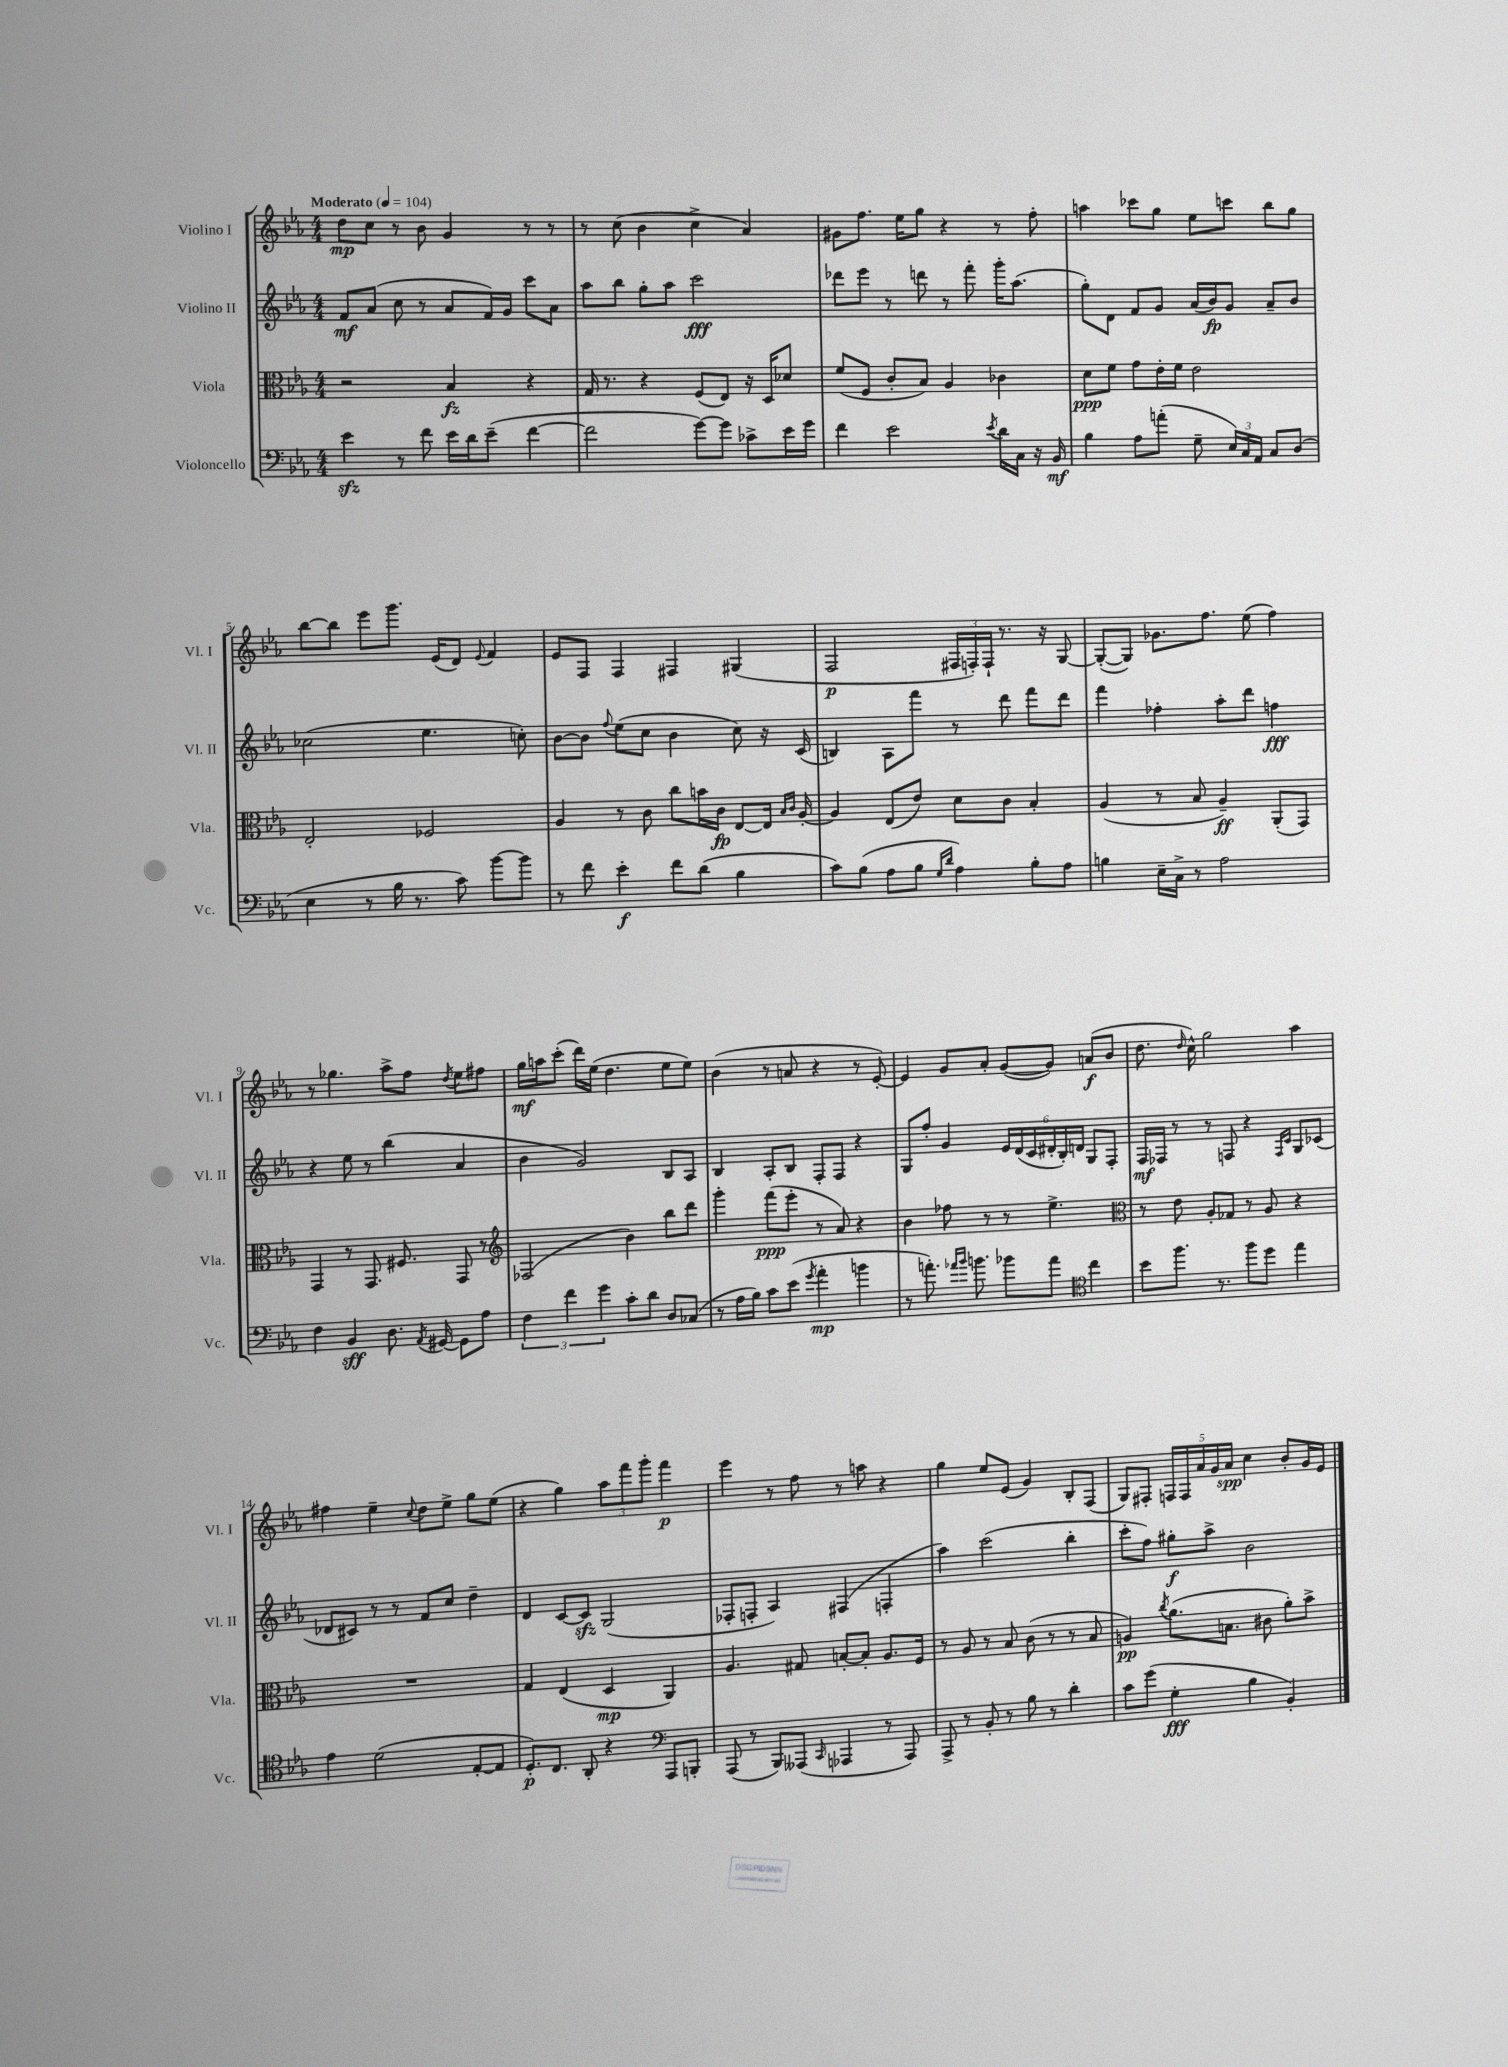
<<
\new StaffGroup <<
\new Staff = "s0" \with { instrumentName = "Violino I" shortInstrumentName = "Vl. I" } {
    \clef treble \key ees \major \numericTimeSignature \time 4/4 \tempo "Moderato" 4 = 104
    \autoBeamOff d''8[\mp c''8] r8 bes'8 g'4 r8 r8 |
    r8 c''8( bes'4 c''4-> aes'4) |
    gis'8[ f''8.] ees''16[ g''8] r4 r8 f''8-. |
    a''4 ces'''8[ g''8] ees''8[ c'''8] bes''8[ g''8] |
    bes''8[~ bes''8] ees'''8[ g'''8.] ees'16[( d'8]) \appoggiatura { ees'8 } f'4 |
    ees'8[ f8] f4 fis4 gis4( |
    f2\p \tuplet 3/2 { fis16[ f16-.) f16]-! } r8. r16 g8~ |
    g8[~-.( g8]) ges'8.[ f''8.] ees''8( f''4) |
    r8 ges''4. aes''8[-> f''8] \acciaccatura { d''8 } ees''8[ fis''8] |
    g''16[\mf a''16 c'''8]-.( d'''16[) ees''16]( d''4. ees''8[ ees''8]) |
    bes'4( r8 a'8 r4 r8 ees'8~-.) |
    ees'4 g'8[ aes'8]-. g'8[~( g'8]) a'8[\f( bes'8] |
    d''8. \grace { d''16 } c''16-^) g''2 aes''4 |
    fis''4 ees''4-- \appoggiatura { c''8 } d''8[ ees''8]-> g''8[ ees''8]( |
    r4 g''4) \tuplet 3/2 { aes''8[ f'''8 g'''8]-. } f'''4\p |
    ees'''4 r8 f''8 r8 a''8 r4 |
    g''4 ees''8[ ees'8]( g'4) bes8[-. f8]( |
    g8[) fis8]-. \tuplet 5/4 { f16[ f16 aes'16 g'16 aes'16]\spp } c''4 bes'8[-. g'16 ees'16] \bar "|." |
}
\new Staff = "s1" \with { instrumentName = "Violino II" shortInstrumentName = "Vl. II" } {
    \clef treble \key ees \major \numericTimeSignature \time 4/4
    \autoBeamOff f'8[\mf aes'8]( c''8 r8 aes'8[ f'16) g'16] c'''8[ aes'8] |
    aes''8[ bes''8] g''8[-. aes''8] c'''2\fff |
    des'''8[ ees'''8] r8 d'''8 r8 f'''8-. g'''16[-. aes''8.]( |
    g''8[-.) d'8] f'8[ g'8] aes'16[( bes'16\fp) g'8] aes'8[-- bes'8] |
    ces''2( ees''4. c''8-.) |
    bes'8[~ bes'8] \appoggiatura { f''8 } ees''8[( c''8] bes'4 c''8) r16 c'16( |
    b4) aes8[ f'''8] r8 d'''8 f'''8[ d'''8] |
    f'''4 fes''4-. aes''8[-. d'''8] f''4\fff |
    r4 ees''8 r8 bes''4( aes'4 |
    bes'4 g'2) bes8[ aes8] |
    bes4 aes8[-. bes8] f8[-. f8] r4 |
    g8[ f''8]-. g'4 \tuplet 6/4 { ees'16[ d'16( c'16 dis'16-. bes16-.) d'16] } g8[ f8]-. |
    f16[\mf fes16] r8 r8 f8 r4 \grace { f16[ c'16] } g8[ ces'8]( |
    des'8[ cis'8]) r8 r8 f'8[ c''8] d''4-- |
    d'4 c'8[~ c'8]\sfz g2( |
    fes8[-. f8]-. aes4) fis4( f4-. |
    aes''4) c'''2( bes''4-. |
    c'''8[-. f''8]) gis''8[-.\f aes''8]-> bes'2 \bar "|." |
}
\new Staff = "s2" \with { instrumentName = "Viola" shortInstrumentName = "Vla." } {
    \clef alto \key ees \major \numericTimeSignature \time 4/4
    \autoBeamOff r2 bes4\fz r4 |
    g16 r8. r4 f8[( ees8]) r16 d16[ des'8] |
    f'8[( f8] c'8[-. bes8]) aes4 ces'4 |
    d'8[\ppp f'8] g'8[ ees'16-. f'16] ees'2 |
    ees2-. fes2 |
    aes4 r8 c'8 c''8[ b'16 c'16]\fp ees8[~ ees16] \grace { bes16[ c'16] } aes16~-. |
    aes4 ees8[( ees'8]) d'8[ c'8] bes4-. |
    aes4( r8 bes8 aes4--\ff) aes,8[-.( g,8]) |
    g,4 r8 g,8. fis8. g,8 r8 |
    \clef treble fes2( bes'4) bes''8[ d'''8] |
    g'''4-. f'''8[\ppp( ees'''8]-. r8 aes'8) r4 |
    bes'4 fes''8 r8 r8 ees''4.-> |
    \clef alto r8 ees'8 aes8[-. ges8] r8 aes8 r4 |
    R1 |
    g4 ees4( d4\mp aes,4) |
    aes4. gis8 b8[~-. b8]-. aes8.[ f16] |
    r8 aes8 r8 bes8 c'8( r8 r8 bes8 |
    a4\pp) \acciaccatura { c''8 } aes'8.[( b8.] cis'8 aes'8[-.) bes'8]-> \bar "|." |
}
\new Staff = "s3" \with { instrumentName = "Violoncello" shortInstrumentName = "Vc." } {
    \clef bass \key ees \major \numericTimeSignature \time 4/4
    \autoBeamOff ees'4\sfz r8 f'8 ees'16[ d'16 ees'8]--( f'4~ |
    f'2 g'8[~) g'8] ces'8[-> ees'16 g'16] |
    f'4 ees'2 \acciaccatura { ees'8 } d'16[ c16] r16 bes,16\mf |
    bes4 aes8[ a'8]-.( g8-- \tuplet 3/2 { ees16[) c16 aes,16] } c8[ d8]( |
    ees4 r8 bes16 r8. c'8) bes'8[~ bes'8] |
    r8 f'8 ees'4-.\f f'8[ d'8]( bes4 |
    c'8[) bes8]( aes8[ bes8] \grace { g16[ d'16] } aes4) bes8[-. aes8] |
    b4 ees16[-- c16]-> r8 aes2 |
    f4 bes,4\sff d8. \acciaccatura { aes,8 } gis,16~ gis,8[ aes8] |
    \tuplet 3/2 { f4 f'4 g'4 } c'8[-. d'8] d8[ ces8]( |
    r8 aes16[ bes16]) c'8[ ees'8]( \acciaccatura { g'8 } aes'4-.\mp b'4 |
    r8 a'8.-.) \grace { aes'16[ bes'16] } b'8. bes'8[ aes'8] \clef tenor c''4 |
    bes'8[ f''8.] r8. f''8[ d''8] ees''4 |
    ees'4 d'2( ees8[~-. ees8] |
    d8.[-.\p) c8.] aes,8-. r4 \clef bass aes,,8[ b,,8]-. |
    aes,,8( r8 bes,,8[) aeses,,8]( \grace { c,16 } aes,,4 r8 aes,,8) |
    aes,,8-> r8 bes,8-. r8 bes8 r8 d'4-. |
    c'8[ g'8]( g4-.\fff bes4 bes,4-.) \bar "|." |
}
>>
>>
